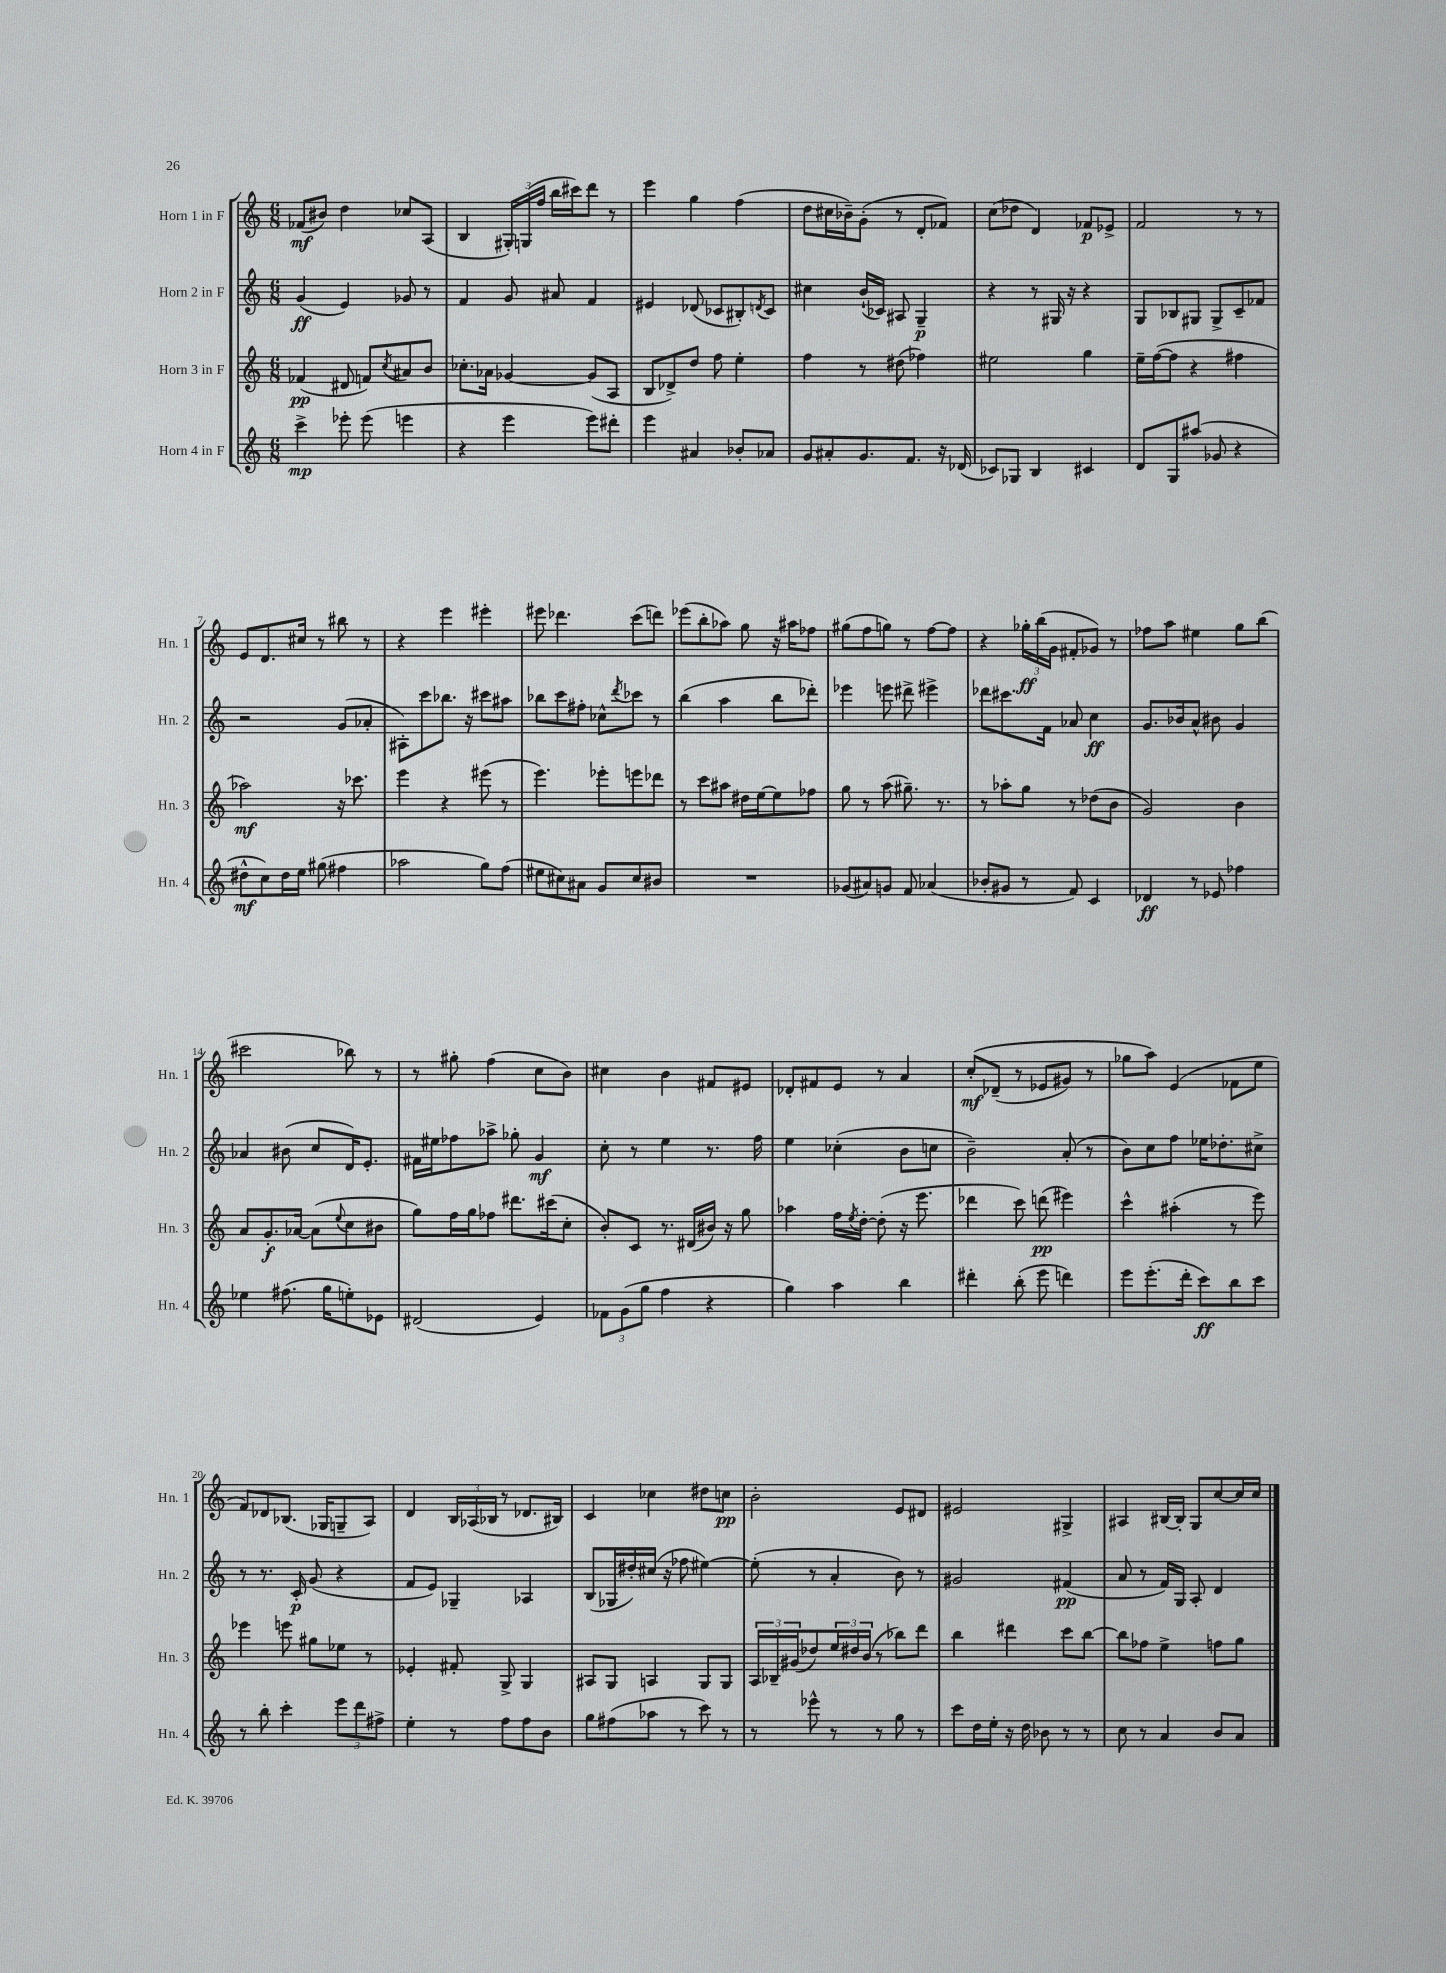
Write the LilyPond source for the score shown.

<<
\new StaffGroup <<
\new Staff = "s0" \with { instrumentName = "Horn 1 in F" shortInstrumentName = "Hn. 1" } {
    \clef treble \key c \major \numericTimeSignature \time 6/8
    fes'8\mf( bis'8) d''4 ces''8 a8( |
    b4 \tuplet 3/2 { gis16-.) g16( f''16 } b''16 cis'''16) d'''8 r8 |
    e'''4 g''4 f''4( |
    d''8 cis''16 bes'16--) g'8-.( r8 d'8-. fes'8) |
    c''8( des''8 d'4) fes'8\p ees'8-> |
    f'2 r8 r8 |
    e'8 d'8. cis''16 r8 bis''8 r8 |
    r4 e'''4 eis'''4-. |
    eis'''8 des'''4. c'''8( d'''8) |
    ees'''8( b''8-. aes''8) g''8 r16 ais''16 fes''8 |
    gis''8( f''8 g''8) r8 f''8~ f''8 |
    r4 \tuplet 3/2 { ges''16-.\ff b''16( g'16 } fis'8-. ges'8) r8 |
    fes''8 a''8 eis''4 g''8 b''8( |
    cis'''2 bes''8) r8 |
    r8 gis''8-. f''4( c''8 b'8) |
    cis''4 b'4 fis'8 eis'8 |
    des'8-. fis'8 e'8 r8 a'4 |
    c''8-.\mf\( des'8--( r8 ees'8 gis'8) r8 |
    ges''8 a''8\) e'4( fes'8 e''8 |
    f'8) des'8 bes8.( ges16 g8-- a8) |
    d'4 \tuplet 3/2 { b16 aes16( bes16 } r8 des'8. bis16) |
    c'4 ces''4 dis''8 c''8\pp |
    b'2-. e'8 dis'8 |
    eis'2 gis4-> |
    ais4 bis16~ bis16-. g8 c''8~ c''16 c''16 \bar "|." |
}
\new Staff = "s1" \with { instrumentName = "Horn 2 in F" shortInstrumentName = "Hn. 2" } {
    \clef treble \key c \major \numericTimeSignature \time 6/8
    g'4\ff( e'4) ges'8 r8 |
    f'4 g'8 ais'8 f'4 |
    eis'4 des'8( ces'8 bis8-.) \acciaccatura { d'8 } ces'8 |
    cis''4 b'16-!( ces'16) ais8 g4--\p |
    r4 r8 gis16 r16 r4 |
    g8 bes8 gis8 gis8-> c'8-- fes'8 |
    r2 g'8( aes'8-. |
    ais8-.) c'''8 bes''8. r16 cis'''8 ais''8 |
    bes''8 c'''8 fis''8-. ces''8-^ \acciaccatura { d'''8 } ces'''8 r8 |
    b''4( a''4 b''8 des'''8-.) |
    ees'''4 e'''8 dis'''8-> eis'''4-> |
    des'''8 cis'''8. f'16 aes'8 c''4\ff |
    g'8. bes'16 a'8-^ bis'8 g'4 |
    aes'4 bis'8( c''8 d'16) e'8.-. |
    fis'16 eis''16 fes''8 aes''8-> ges''8-. g'4\mf |
    c''8-. r8 e''4 r8. f''16 |
    e''4 ces''4-.( b'8 c''8 |
    b'2--) a'8-.( r8 |
    b'8) c''8 f''8 ees''16 des''8.-. cis''8-> |
    r8 r8. c'16-.\p g'8( r4 |
    f'8 e'8) ges4-- aes4 |
    b8( ges16 dis''16-.) cis''16( r16 fes''8 eis''4~) |
    eis''8-.( r8 a'4-. b'8) r8 |
    gis'2 fis'4\pp( |
    a'8 r8 f'16) g16 a8-. d'4 \bar "|." |
}
\new Staff = "s2" \with { instrumentName = "Horn 3 in F" shortInstrumentName = "Hn. 3" } {
    \clef treble \key c \major \numericTimeSignature \time 6/8
    fes'4\pp( dis'8 f'8) \acciaccatura { c''8 } ais'8 b'8 |
    ces''8.-. aes'16 ges'4~ ges'8( a8 |
    b8 des'8->) d''8 f''8 e''4-. |
    f''4 r8 dis''8( fes''4) |
    eis''2 g''4 |
    e''16-- f''16~( f''8 r4 fis''4 |
    aes''2\mf) r16 ces'''8. |
    e'''4 r4 eis'''8( r8 |
    e'''4.) ees'''8-. e'''8 des'''8 |
    r8 c'''8 ais''8 dis''16 e''16~ e''8 fes''8 |
    g''8 r8 a''8( gis''8.--) r8. |
    r8 aes''8-. g''8 r8 des''8( b'8 |
    g'2) b'4 |
    a'8 g'8.-.\f aes'16~ aes'8( \appoggiatura { e''8 } c''8 bis'8 |
    g''8) f''16 g''16 fes''8 dis'''8. cis'''16( c''8-. |
    b'8-.) c'8 r8. dis'16( bis'16) r16 g''8 |
    aes''4 f''16 \acciaccatura { e''8 } d''16~-. d''8-.( r16 e'''8. |
    des'''4 c'''8) d'''8\pp( eis'''4) |
    c'''4-^ ais''4-.( r8 e'''8) |
    ees'''4 e'''8 gis''8 ees''8 r8 |
    ees'4-. fis'8-. g8-> g4 |
    ais8 g8 a4 g8 g8 |
    \tuplet 3/2 { a16 bes16-- gis'16( } des''8) \tuplet 3/2 { e''16 dis''16 b'16( } r8 bes''8) d'''8 |
    b''4 dis'''4 c'''8 b''8~ |
    b''8 fes''8 e''4-> f''8 g''8 \bar "|." |
}
\new Staff = "s3" \with { instrumentName = "Horn 4 in F" shortInstrumentName = "Hn. 4" } {
    \clef treble \key c \major \numericTimeSignature \time 6/8
    c'''4->\mp ees'''8-. ees'''8( e'''4 |
    r4 e'''4 e'''8) dis'''8-. |
    e'''4 ais'4 bes'8-. aes'8 |
    g'8 ais'8-. g'8. f'8. r16 des'16( |
    ces'8) ges8 b4 cis'4 |
    d'8 g8 ais''8( ges'8 r4 |
    dis''8-^\mf c''8) dis''16 e''16 gis''8( fis''4 |
    aes''2 g''8) f''8( |
    eis''8 cis''8) ais'8 g'8 cis''8 bis'8 |
    R2. |
    ges'8( ais'8) g'8 f'8 aes'4( |
    bes'8-. gis'8 r8 f'8) c'4 |
    des'4\ff r8 ees'8 fes''4 |
    ees''4 fis''8.( g''16 e''8-.) ees'8 |
    dis'2( e'4) |
    \tuplet 3/2 { fes'8 g'8( g''8 } f''4 r4 |
    g''4) a''4 b''4 |
    dis'''4-. b''8-.( e'''8 d'''4) |
    e'''8 e'''8.-.( d'''16-. c'''8\ff) b''8 c'''8 |
    r8 b''8-. c'''4-. \tuplet 3/2 { e'''8 d'''8 fis''8-> } |
    e''4-. r8 f''8 f''8 b'8 |
    g''8 fis''8( aes''8 r8 c'''8) r8 |
    r8 ees'''8-^ r8 r8 g''8 r8 |
    c'''8 d''16 e''16-. r16 d''16 bes'8 r8 r8 |
    c''8 r8 a'4 b'8 a'8 \bar "|." |
}
>>
>>
